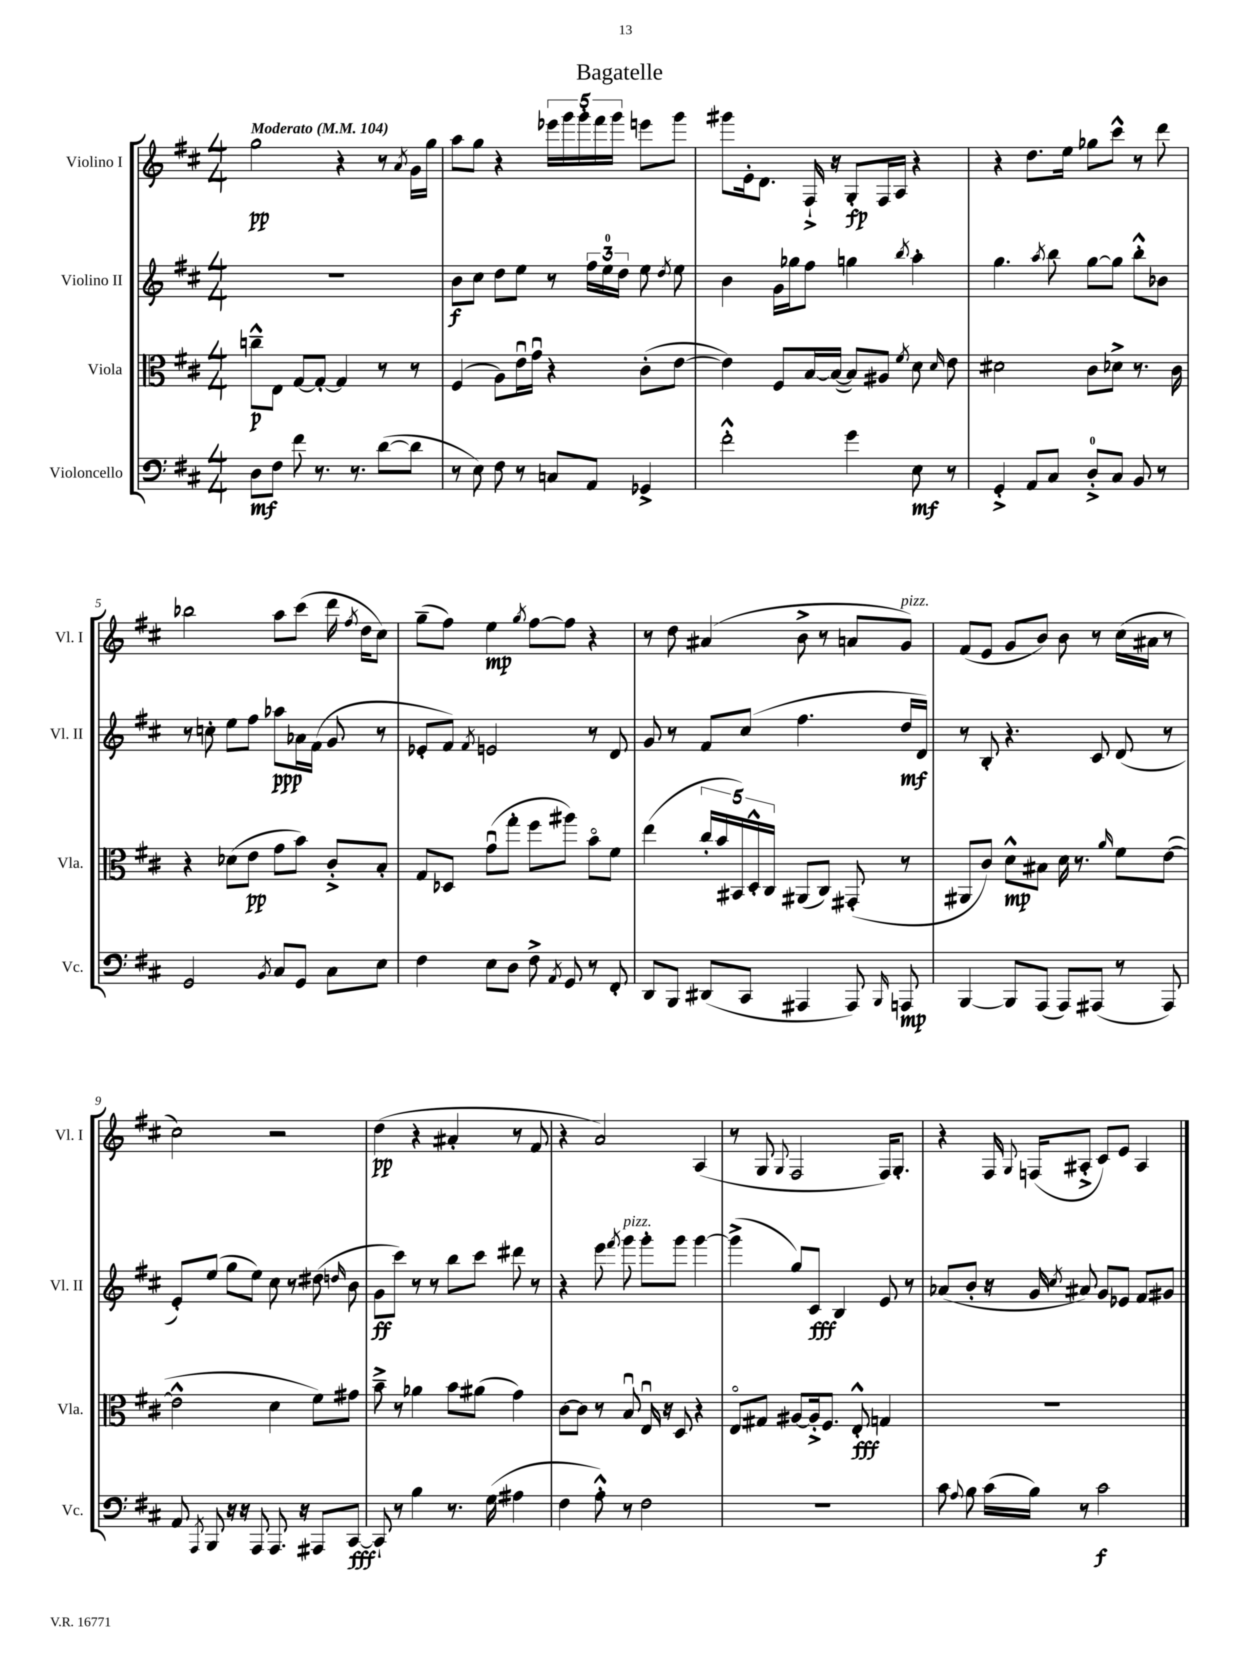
\header { title = "Bagatelle" }
<<
\new StaffGroup <<
\new Staff = "s0" \with { instrumentName = "Violino I" shortInstrumentName = "Vl. I" } {
    \clef treble \key d \major \numericTimeSignature \time 4/4 \tempo "Moderato" 4 = 104
    \autoBeamOff g''2\pp r4 r8 \acciaccatura { a'8 } g'16[ g''16] |
    a''8[ g''8] r4 \tuplet 5/4 { ees'''16[ g'''16 g'''16-. fis'''16 g'''16] } e'''8[ g'''8] |
    gis'''8[ e'16-. d'8.] fis16-!-> r16 g8[-.\fp fis16 a16] r4 |
    r4 d''8.[ e''16] ges''8[ cis'''8]-^ r8 d'''8 |
    bes''2 a''8[ cis'''8]( d'''16 \acciaccatura { fis''8 } d''16[ cis''8]) |
    g''8[--( fis''8]) e''4\mp \acciaccatura { g''8 } fis''8[~ fis''8] r4 |
    r8 d''8 ais'4( b'8-> r8 a'8[ g'8]^\markup { \italic "pizz." }) |
    fis'8[( e'8] g'8[ b'8]) b'8 r8 cis''16[( ais'16] r8 |
    cis''2) r2 |
    d''4\pp( r4 ais'4-. r8 fis'8 |
    r4 a'2) a4( |
    r8 g8 \appoggiatura { g8 } fis2 fis16[) g8.]-. |
    r4 fis16 \appoggiatura { g8 } f16[( ais8]-.-> cis'8[) e'8] ais4 \bar "|." |
}
\new Staff = "s1" \with { instrumentName = "Violino II" shortInstrumentName = "Vl. II" } {
    \clef treble \key d \major \numericTimeSignature \time 4/4
    \autoBeamOff R1 |
    b'8[\f cis''8] d''8[ e''8] r8 \tuplet 3/2 { fis''16[ e''16-0 d''16] } e''8 \acciaccatura { d''8 } e''8 |
    b'4 g'16[ ges''16 fis''8] g''4 \acciaccatura { b''8 } a''4-. |
    g''4. \acciaccatura { a''8 } b''8 g''8[~ g''8] b''8[-.-^ bes'8] |
    r8 c''8-. e''8[ fis''8] aes''8[\ppp aes'16 fis'16]( g'8 r8 |
    ees'8[-. fis'8]) \acciaccatura { fis'8 } e'2 r8 d'8 |
    g'8 r8 fis'8[ cis''8]( fis''4. d''16[\mf d'16]) |
    r8 b8-. r4. cis'8 d'8( r8 |
    e'8[-.) e''8]( g''8[ e''8]) cis''8 r8 dis''8( \grace { d''16 } b'8 |
    g'8[\ff cis'''8]) r8 r8 b''8[ cis'''8] dis'''8 r8 |
    r4 e'''8 \acciaccatura { fis'''8 } g'''8^\markup { \italic "pizz." } g'''8[-. g'''8] g'''4~ |
    g'''4->( g''8[) cis'8]\fff b4 e'8 r8 |
    aes'8[( b'8]-. r16 g'16 \acciaccatura { cis''8 } ais'8) g'8[ ees'8] fis'8[ gis'8] \bar "|." |
}
\new Staff = "s2" \with { instrumentName = "Viola" shortInstrumentName = "Vla." } {
    \clef alto \key d \major \numericTimeSignature \time 4/4
    \autoBeamOff c''8[---^\p e8] g8[~ g8]~-. g4 r8 r8 |
    fis4( a8[) e'16\downbow g'16]\downbow r4 cis'8[-.( e'8]~ |
    e'4) fis8[ b16~ b16]~( b8[) ais8] \acciaccatura { fis'8 } d'8 \grace { d'16 } e'8 |
    dis'2 cis'8[ des'8]-> r8. cis'16 |
    r4 des'8[( e'8]\pp g'8[ b'8]) cis'8[-.-> b8]-. |
    g8[ des8] g'8[\downbow( g''8]-. fis''8[ ais''8]) b'8[\flageolet fis'8] |
    e''4( \tuplet 5/4 { cis''16[-. b'16 bis,16) d16-.-^ cis16] } ais,8[( cis8]) gis,8-.( r8 |
    ais,8[ cis'8]) d'8[-^\mp bis8] d'16 r8. \grace { a'16 } fis'8[ e'8]~( |
    e'2-^ d'4 fis'8[) gis'8] |
    b'8---> r8 aes'4 b'8[ ais'8]( g'4) |
    cis'8[~ cis'8] r8 b8\downbow e16\downbow r16 d8 r4 |
    e8[\flageolet gis8] ais8[~ ais16-.-> fis8.] e8-.-^\fff g4 |
    R1 \bar "|." |
}
\new Staff = "s3" \with { instrumentName = "Violoncello" shortInstrumentName = "Vc." } {
    \clef bass \key d \major \numericTimeSignature \time 4/4
    \autoBeamOff d8[\mf fis8] fis'8 r8. r8. d'8[~( d'8] |
    r8 e8) fis8 r8 c8[ a,8] ges,4-> |
    fis'2-.-^ g'4 e8\mf r8 |
    g,4-.-> a,8[ cis8] d8[-0-.-> cis8] b,8 r8 |
    g,2 \acciaccatura { b,8 } cis8[ g,8] cis8[ e8] |
    fis4 e8[ d8] fis8-> \acciaccatura { a,8 } g,8 r8 fis,8-. |
    d,8[ b,,8] dis,8[( cis,8] ais,,4 ais,,8) \grace { b,,16 } a,,8\mp |
    b,,4~ b,,8[ a,,8]( a,,8[) ais,,8]( r8 ais,,8) |
    a,8 \acciaccatura { a,,8 } b,,8 r16 r16 a,,8 a,,8. r16 ais,,8[ cis,8]~\fff |
    cis,8-! r8 b4 r8. g16( ais4 |
    fis4 a8-.-^) r8 fis2 |
    R1 |
    cis'8 \appoggiatura { a8 } b8 cis'16[( b16]) r8 cis'2\f \bar "|." |
}
>>
>>
